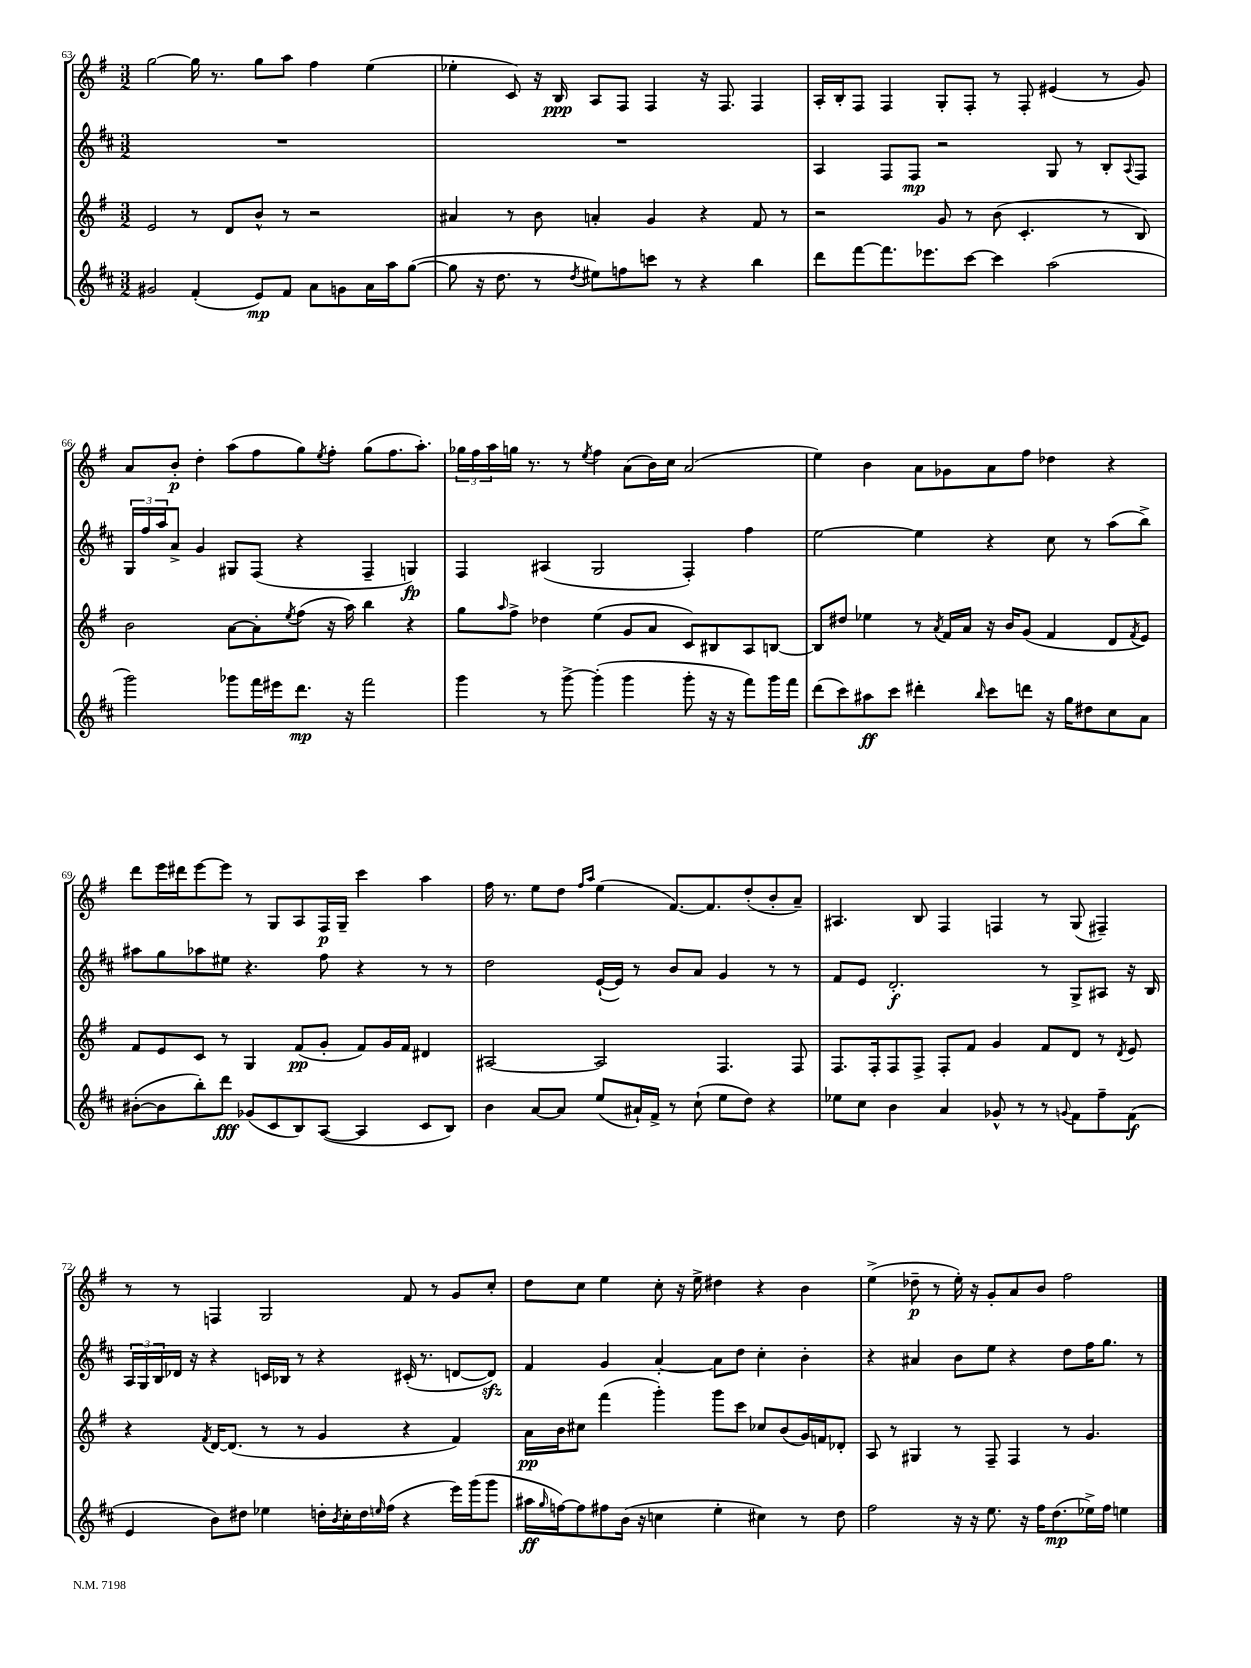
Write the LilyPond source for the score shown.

<<
\new StaffGroup <<
\new Staff = "s0" {
    \clef treble \key g \major \numericTimeSignature \time 3/2
    g''2~ g''16 r8. g''8 a''8 fis''4 e''4( |
    ees''4-. c'8) r16 b16\ppp a8 fis8 fis4 r16 fis8. fis4 |
    a16-. b16-. fis8 fis4 g8-. fis8-. r8 fis8-. eis'4( r8 g'8) |
    a'8 b'8-.\p d''4-. a''8( fis''8 g''8) \acciaccatura { e''8 } fis''8-. g''8( fis''8. a''8.-.) |
    \tuplet 3/2 { ges''16 fis''16 a''16 } g''16 r8. r8 \acciaccatura { e''8 } fis''4 a'8( b'16) c''16 a'2( |
    e''4) b'4 a'8 ges'8 a'8 fis''8 des''4 r4 |
    d'''8 e'''16 dis'''16 e'''8~ e'''8 r8 g8 a8 fis16\p g16-- c'''4 a''4 |
    fis''16 r8. e''8 d''8 \grace { fis''16 a''16 } e''4( fis'8.~) fis'8. d''8-.( b'8-. a'8--) |
    ais4. b8 fis4 f4 r8 g8( fis4--) |
    r8 r8 f4 g2 fis'8 r8 g'8 c''8-. |
    d''8 c''8 e''4 c''8-. r16 e''16-> dis''4 r4 b'4 |
    e''4->( des''8--\p r8 e''16-.) r16 g'8-. a'8 b'8 fis''2 \bar "|." |
}
\new Staff = "s1" {
    \clef treble \key d \major \numericTimeSignature \time 3/2
    R1. |
    R1. |
    a4 fis8 fis8\mp r2 g8 r8 b8-. \appoggiatura { a8 } fis8 |
    \tuplet 3/2 { g16 fis''16 a''16 } a'8-> g'4 gis8 fis8( r4 fis4-- g4\fp) |
    fis4 ais4( g2 fis4-.) fis''4 |
    e''2~ e''4 r4 cis''8 r8 a''8( b''8->) |
    ais''8 g''8 aes''8 eis''8 r4. fis''8 r4 r8 r8 |
    d''2 e'16~-!( e'16) r8 b'8 a'8 g'4 r8 r8 |
    fis'8 e'8 d'2.-.\f r8 g8-> ais8 r16 b16 |
    \tuplet 3/2 { a16 g16 b16 } des'16 r16 r4 c'16 bes16 r8 r4 cis'16-.( r8. d'8~ d'8\sfz) |
    fis'4 g'4 a'4~-. a'8 d''8 cis''4-. b'4-. |
    r4 ais'4 b'8 e''8 r4 d''8 fis''16 g''8. r8 \bar "|." |
}
\new Staff = "s2" {
    \clef treble \key g \major \numericTimeSignature \time 3/2
    e'2 r8 d'8 b'8-^ r8 r2 |
    ais'4 r8 b'8 a'4-. g'4 r4 fis'8 r8 |
    r2 g'8 r8 b'8( c'4.-. r8 b8) |
    b'2 a'8~ a'8-. \acciaccatura { e''8 } fis''8( r16 a''16) b''4 r4 |
    g''8 \grace { a''16 } fis''8-> des''4 e''4( g'8 a'8 c'8) bis8 a8 b8~ |
    b8 dis''8 ees''4 r8 \acciaccatura { a'8 } fis'16 a'16 r16 b'16 g'8( fis'4 d'8 \acciaccatura { fis'8 } e'8) |
    fis'8 e'8 c'8 r8 g4 fis'8\pp( g'8-. fis'8) g'16 fis'16 dis'4 |
    ais2~ ais2 fis4. fis8 |
    fis8. fis16-. fis8 fis8-> fis8-. fis'8 g'4 fis'8 d'8 r8 \acciaccatura { d'8 } e'8 |
    r4 \acciaccatura { fis'8 } d'16~ d'8.( r8 r8 g'4 r4 fis'4) |
    a'16\pp b'16 cis''8 fis'''4( g'''4-.) g'''8 c'''8 ces''8 b'8( g'16) f'16 des'8-. |
    a8 r8 gis4 r8 fis8-- fis4 r8 g'4. \bar "|." |
}
\new Staff = "s3" {
    \clef treble \key d \major \numericTimeSignature \time 3/2
    gis'2 fis'4-.( e'8\mp) fis'8 a'8 g'8 a'16 a''16 g''8~( |
    g''8 r16 d''8. r8 \acciaccatura { d''8 } eis''8) f''8 c'''8 r8 r4 b''4 |
    d'''8 fis'''8~ fis'''8. ees'''8. cis'''8~ cis'''4 a''2( |
    g'''2) ges'''8 fis'''16 eis'''16 d'''8.\mp r16 fis'''2 |
    g'''4 r8 g'''8~-> g'''4-.( g'''4 g'''8-. r16 r16 fis'''8) g'''16 fis'''16 |
    d'''8( cis'''8) ais''8\ff cis'''8 dis'''4-. \grace { b''16 } cis'''8 d'''8 r16 g''16 dis''8 cis''8 a'8 |
    bis'8~-.( bis'8 b''8-.) d'''8\fff ges'8( cis'8 b8) a8~( a4 cis'8 b8) |
    b'4 a'8~ a'8 e''8( ais'16-!) fis'16-> r8 cis''8-!( e''8 d''8) r4 |
    ees''8 cis''8 b'4 a'4 ges'8-^ r8 r8 \appoggiatura { g'8 } fis'8 fis''8-- fis'8\f( |
    e'4 b'8) dis''8 ees''4 d''16-. \acciaccatura { b'8 } cis''16-. d''16 \grace { e''16 } fis''16( r4 e'''16) g'''16( g'''8 |
    ais''16\ff \grace { g''16 } f''16~) f''8 fis''8 b'16( r16 c''4 e''4-. cis''4) r8 d''8 |
    fis''2 r16 r16 e''8. r16 fis''16 d''8.\mp( ees''16->) fis''16 e''4 \bar "|." |
}
>>
>>
\layout { \context { \Score currentBarNumber = #63 } }
